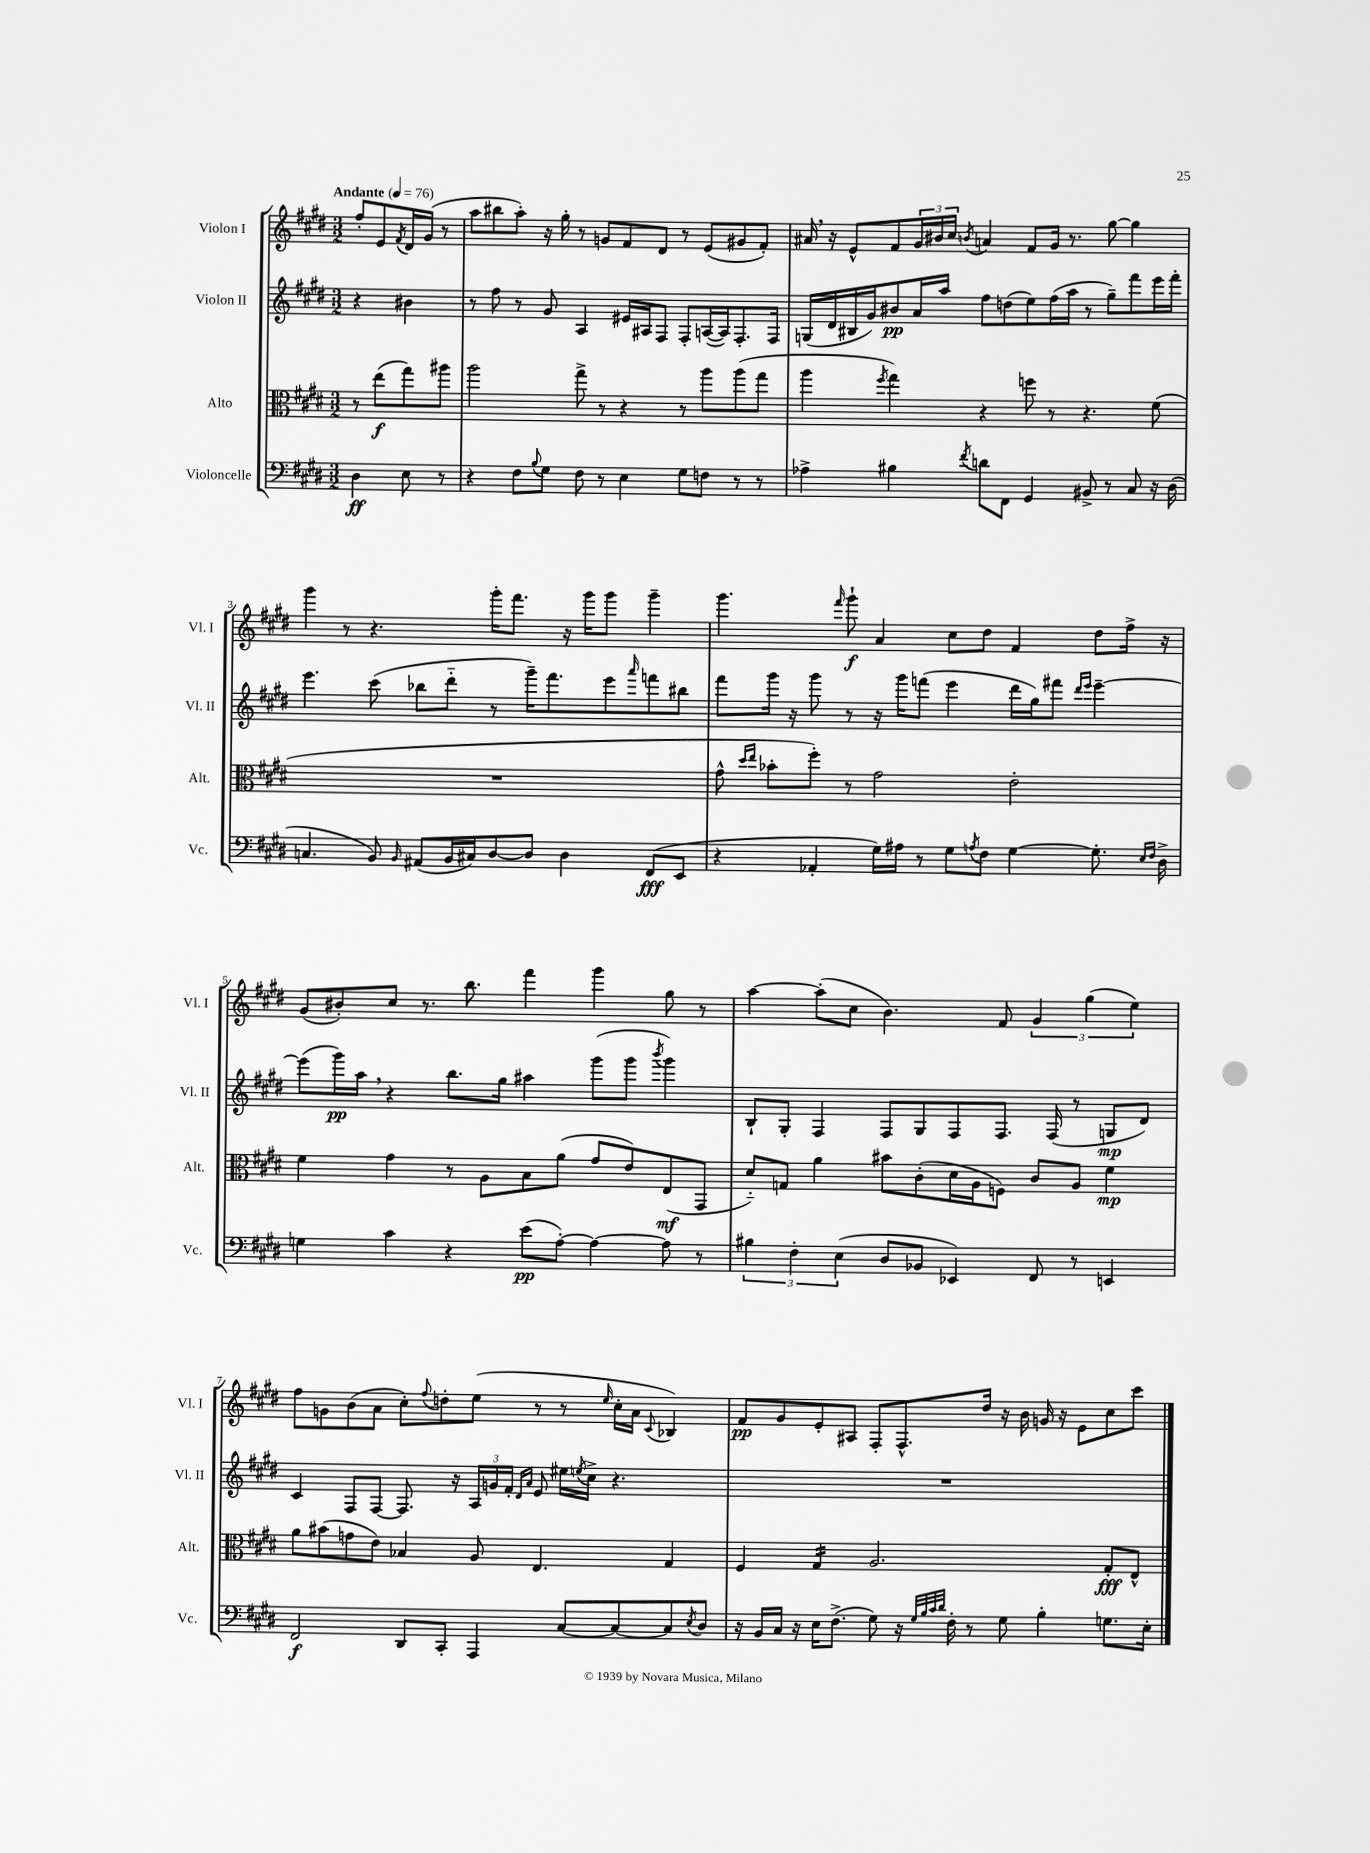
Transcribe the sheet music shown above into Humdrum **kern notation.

**kern	**dynam	**kern	**dynam	**kern	**dynam	**kern	**dynam
*part4	*part4	*part3	*part3	*part2	*part2	*part1	*part1
*staff4	*staff4	*staff3	*staff3	*staff2	*staff2	*staff1	*staff1
*I"Violoncelle	*	*I"Alto	*	*I"Violon II	*	*I"Violon I	*
*I'Vc.	*	*I'Alt.	*	*I'Vl. II	*	*I'Vl. I	*
*clefF4	*	*clefC3	*	*clefG2	*	*clefG2	*
*k[f#c#g#d#]	*	*k[f#c#g#d#]	*	*k[f#c#g#d#]	*	*k[f#c#g#d#]	*
*M3/2	*	*M3/2	*	*M3/2	*	*M3/2	*
*MM76	*	*MM76	*	*MM76	*	*MM76	*
=	=	=	=	=	=	=	=
!	!	!	!	!	!	!LO:TX:a:B:t=Andante	!
4D#\	ff	8r	.	4r	.	8ff#'/L	.
.	.	(8ee\L	f	.	.	8e/	.
.	.	.	.	.	.	8qf#/	.
8E\	.	8gg#\)	.	4b#X\	.	16d#/L	.
.	.	.	.	.	.	(16g#/JJ	.
8r	.	8aa#X\J	.	.	.	8r	.
=1	=1	=1	=1	=1	=1	=1	=1
4r	.	2aa\	.	8r	.	8aa\L	.
.	.	.	.	8ff#\	.	8bb#X\	.
8F#\L	.	.	.	8r	.	8aa'\J)	.
8qqB/	.	.	.	.	.	.	.
8G#\J	.	.	.	8g#/	.	16r	.
.	.	.	.	.	.	16gg#'\	.
8F#\	.	8gg#^\	.	4A/	.	8r	.
8r	.	8r	.	.	.	8gn/L	.
4E\	.	4r	.	16e#X/LL	.	8f#/	.
.	.	.	.	16A#X/J	.	.	.
.	.	.	.	8F#/J	.	8d#/J	.
8G#\L	.	8r	.	8F#'/L	.	8r	.
8Fn\J	.	8aa\L	.	([16An/L	.	(8e/L	.
.	.	.	.	16A/J])	.	.	.
8r	.	(8aa\	.	8.F#'/	.	8g#X/	.
8r	.	8gg#\J	.	.	.	8f#'/J)	.
.	.	.	.	16F#/Jk	.	.	.
=2	=2	=2	=2	=2	=2	=2	=2
4A-X^\	.	4aa\	.	(16Gn/LL	.	16a#X,/	.
.	.	.	.	16d#/	.	16r	.
.	.	.	.	16B#X/	.	8e^^/L	.
.	.	.	.	16g#/J)	.	.	.
.	.	8qff#/	.	.	.	.	.
4B#X\	.	4gg#\)	.	8b#X/	pp	8f#/	.
.	.	.	.	16a/L	.	24g#/L	.
.	.	.	.	.	.	24b#X/	.
.	.	.	.	16aa/JJ	.	.	.
.	.	.	.	.	.	24cc#/JJ	.
8qf#/	.	.	.	.	.	8qbn/	.
8dn\L	.	4r	.	8ff#\L	.	4an/	.
8FF#\J	.	.	.	(8ddn\	.	.	.
4GG#/	.	8ffn\	.	8ee\)	.	8f#/L	.
.	.	8r	.	(16ff#\L	.	16g#/Jk	.
.	.	.	.	16aa\JJ	.	8.r	.
8BB#X^/	.	4.r	.	8r	.	.	.
8r	.	.	.	8gg#~\L)	.	[8gg#\	.
8C#/	.	.	.	8fff#\	.	4gg#\]	.
16r	.	(8f#\	.	16eee\L	.	.	.
(16D#\	.	.	.	16fff#'\JJ	.	.	.
!!LO:LB:g=z
=3	=3	=3	=3	=3	=3	=3	=3
4.Cn/	.	1.r	.	4.eee\	.	4ggg#\	.
.	.	.	.	.	.	8r	.
8BB/)	.	.	.	(8ccc#\	.	4.r	.
16qqBB/	.	.	.	.	.	.	.
(8AA#X/L	.	.	.	8bb-X\L	.	.	.
16BB/L	.	.	.	8ddd#\J	.	.	.
16C#X/J)	.	.	.	.	.	.	.
[8D#/	.	.	.	8r	.	16ggg#'\KL	.
.	.	.	.	.	.	8.fff#\J	.
8D#/J]	.	.	.	16ggg#~\KL)	.	.	.
.	.	.	.	8.fff#\	.	.	.
4D#\	.	.	.	.	.	16r	.
.	.	.	.	.	.	16ggg#\KL	.
.	.	.	.	8eee\	.	8ggg#\J	.
.	.	.	.	16qqaaa/	.	.	.
(8FF#/L	fff	.	.	8fffn\	.	4ggg#~\	.
8EE/J	.	.	.	8bb#X\J	.	.	.
=4	=4	=4	=4	=4	=4	=4	=4
4r	.	8g#^^\	.	8fff#\L	.	4.ggg#\	.
.	.	16qqdd#/LL	.	.	.	.	.
.	.	16qqee/JJ	.	.	.	.	.
.	.	8b-X'\L	.	16ggg#\Jk	.	.	.
.	.	.	.	16r	.	.	.
4AA-X'/	.	8ff#'\J)	.	8ggg#\	.	.	.
.	.	.	.	.	.	16qqfff#/	.
.	.	8r	.	8r	.	8ggg#`\	f
16G#\LL)	.	2g#\	.	16r	.	4a/	.
16A#X\JJ	.	.	.	16ggg#\KL	.	.	.
8r	.	.	.	(8fffn\J	.	.	.
8G#\L	.	.	.	4eee\	.	8cc#\L	.
8qAn/	.	.	.	.	.	.	.
8F#\J	.	.	.	.	.	8dd#\J	.
[4G#\	.	2e'\	.	16ddd#\LL	.	4f#/	.
.	.	.	.	16gg#\J)	.	.	.
.	.	.	.	8fff#X\J	.	.	.
.	.	.	.	16qqddd#/LL	.	.	.
.	.	.	.	16qqeee/JJ	.	.	.
8.G#'\]	.	.	.	[4eee~\	.	8dd#\L	.
.	.	.	.	.	.	16ff#^\Jk	.
16qqE/LL	.	.	.	.	.	.	.
16qqF#/JJ	.	.	.	.	.	.	.
16D#^\	.	.	.	.	.	16r	.
!!LO:LB:g=z
=5	=5	=5	=5	=5	=5	=5	=5
4Gn\	.	4f#\	.	(8eee\L]	.	(8g#/L	.
.	.	.	.	16ggg#\L)	pp	8b#X'/)	.
.	.	.	.	16aa,\JJ	.	.	.
4c#\	.	4g#\	.	4r	.	8cc#/J	.
.	.	.	.	.	.	8.r	.
4r	.	8r	.	8.bb\L	.	.	.
.	.	.	.	.	.	8.bb\	.
.	.	8A\L	.	.	.	.	.
.	.	.	.	16gg#\Jk	.	.	.
(8e\L	pp	8B\	.	4aa#X\	.	4fff#\	.
[8A'\J)	.	(8a\J	.	.	.	.	.
4A\_	.	8g#/L	.	(8ggg#\L	.	4ggg#\	.
.	.	8e/)	.	8ggg#\J	.	.	.
.	.	.	.	8qbbb/	.	.	.
8A\]	.	(8E/	mf	4ggg#\)	.	8gg#\	.
8r	.	8GG#/J	.	.	.	8r	.
=6	=6	=6	=6	=6	=6	=6	=6
6B#X\	.	8d#/L)	.	8B`/L	.	[4aa\	.
.	.	8Gn/J	.	8G#'/J	.	.	.
6F#'\	.	.	.	.	.	.	.
.	.	4a\	.	4F#/	.	(8aa'\L]	.
(6E\	.	.	.	.	.	.	.
.	.	.	.	.	.	8cc#\J	.
8D#/L	.	8b#X\L	.	8F#/L	.	4.b\)	.
8BB-X/J	.	(8c#'\	.	8G#/	.	.	.
4EE-X/)	.	16d#\L	.	8F#/	.	.	.
.	.	16A\J	.	.	.	.	.
.	.	8Fn\J)	.	8.F#/J	.	8f#/	.
8FF#/	.	8c#/L	.	.	.	6g#/	.
.	.	.	.	(16F#/	.	.	.
8r	.	8A/J	.	8r	.	.	.
.	.	.	.	.	.	(6gg#\	.
4EEn/	.	4f#\	mp	8Gn/L	mp	.	.
.	.	.	.	.	.	6ee\)	.
.	.	.	.	8d#/J)	.	.	.
!!LO:LB:g=z
=7	=7	=7	=7	=7	=7	=7	=7
2FF#/	f	8a\L	.	4c#/	.	8ff#\L	.
.	.	(8b#X\	.	.	.	8gn\	.
.	.	8gn\	.	8F#/L	.	(8b\	.
.	.	8e\J)	.	[8F#/J	.	8a\J	.
8DD#/L	.	4B-X/	.	8.F#/]	.	8cc#'\L)	.
.	.	.	.	.	.	8qqff#/	.
8CC#'/J	.	.	.	.	.	8ddn'\	.
.	.	.	.	16r	.	.	.
4AAA/	.	8A/	.	24A/LL	.	(8ee\J	.
.	.	.	.	24gn/	.	.	.
.	.	.	.	24f#'/JJ	.	.	.
.	.	.	.	16qqd#/LL	.	.	.
.	.	.	.	16qqa/JJ	.	.	.
.	.	4.E/	.	8e/	.	8r	.
[8C#/L	.	.	.	16ee#X\LL	.	8r	.
.	.	.	.	8qeen/	.	.	.
.	.	.	.	16cc#^\JJ	.	.	.
.	.	.	.	.	.	16qqee/	.
8C#/_	.	.	.	4.r	.	16cc#'\LL	.
.	.	.	.	.	.	16a\JJ	.
.	.	.	.	.	.	8qqc#/	.
8C#/]	.	4G#/	.	.	.	4B-X/)	.
8qE/	.	.	.	.	.	.	.
8D#/J	.	.	.	.	.	.	.
=8	=8	=8	=8	=8	=8	=8	=8
16r	.	4F#/	.	1.r	.	8f#/L	pp
16BB/LL	.	.	.	.	.	.	.
16C#/JJ	.	.	.	.	.	8g#/	.
16r	.	.	.	.	.	.	.
*	*	*tremolo	*	*	*	*	*
16E\KL	.	16G#/LL	.	.	.	8e'/	.
(8.F#^\J	.	16G#/	.	.	.	.	.
.	.	16G#/	.	.	.	8A#X/J	.
.	.	16G#/JJ	.	.	.	.	.
*	*	*Xtremolo	*	*	*	*	*
8G#\)	.	2.A/	.	.	.	8F#'/L	.
16r	.	.	.	.	.	8.F#^^/	.
32qqG#/LLL	.	.	.	.	.	.	.
32qqB/	.	.	.	.	.	.	.
32qqc#/	.	.	.	.	.	.	.
32qqd#/JJJ	.	.	.	.	.	.	.
16F#'\	.	.	.	.	.	.	.
8r	.	.	.	.	.	.	.
.	.	.	.	.	.	16dd#/Jk	.
8G#\	.	.	.	.	.	16r	.
.	.	.	.	.	.	16b\	.
4B'\	.	.	.	.	.	16gn/	.
.	.	.	.	.	.	16r	.
.	.	.	.	.	.	8e\L	.
8.Gn\L	.	8G#'/L	fff	.	.	8cc#\	.
.	.	8E^^/J	.	.	.	8ccc#\J	.
16E'\Jk	.	.	.	.	.	.	.
==	==	==	==	==	==	==	==
*-	*-	*-	*-	*-	*-	*-	*-
